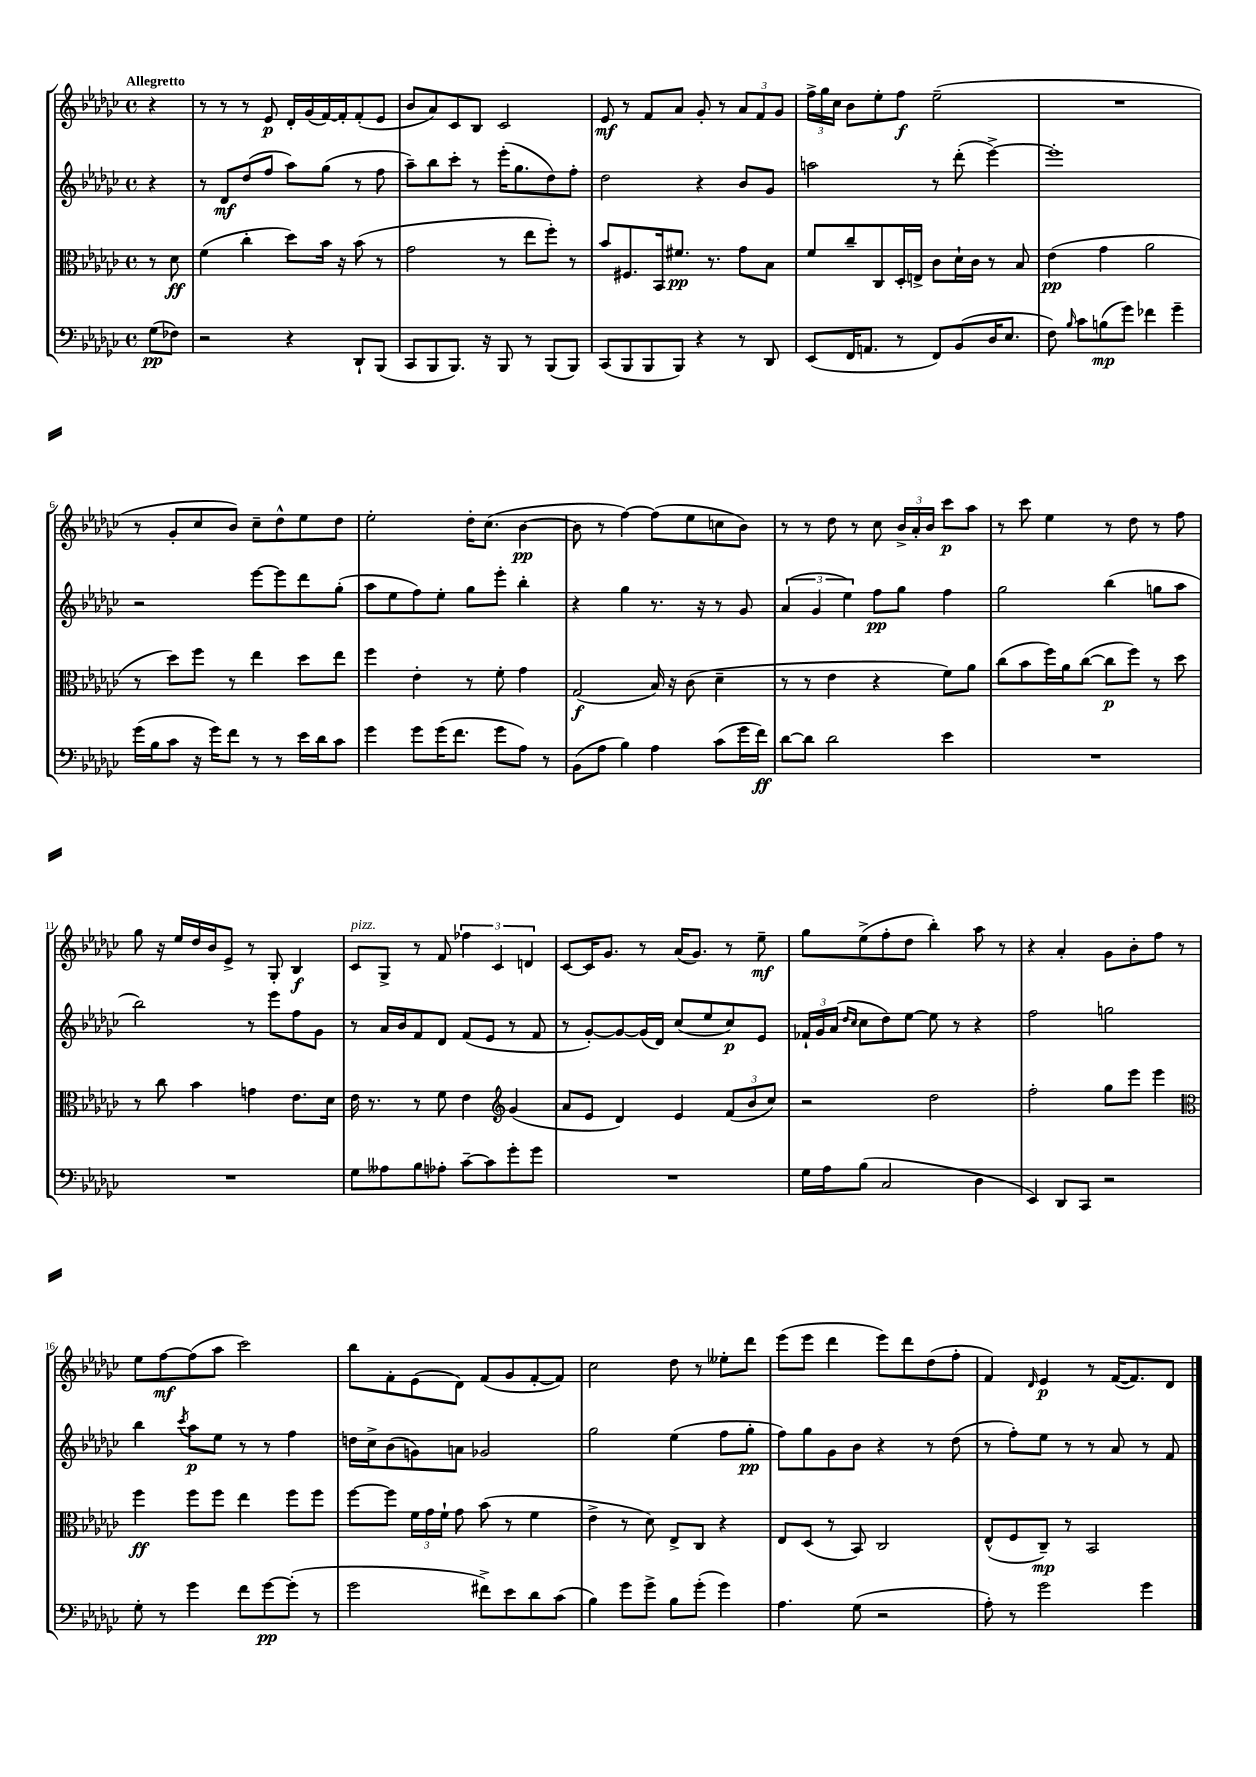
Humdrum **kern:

**kern	**dynam	**kern	**dynam	**kern	**dynam	**kern	**dynam
*part4	*part4	*part3	*part3	*part2	*part2	*part1	*part1
*staff4	*staff4	*staff3	*staff3	*staff2	*staff2	*staff1	*staff1
*clefF4	*	*clefC3	*	*clefG2	*	*clefG2	*
*k[b-e-a-d-g-c-]	*	*k[b-e-a-d-g-c-]	*	*k[b-e-a-d-g-c-]	*	*k[b-e-a-d-g-c-]	*
*M4/4	*	*M4/4	*	*M4/4	*	*M4/4	*
*met(c)	*	*met(c)	*	*met(c)	*	*met(c)	*
=	=	=	=	=	=	=	=
!	!	!	!	!	!	!LO:TX:a:B:t=Allegretto	!
(8G-\L	pp	8r	.	4r	.	4r	.
8F-X\J)	.	8d-\	ff	.	.	.	.
=1	=1	=1	=1	=1	=1	=1	=1
2r	.	(4f\	.	8r	.	8r	.
.	.	.	.	8d-/L	mf	8r	.
.	.	4cc-'\	.	(8dd-/	.	8r	.
.	.	.	.	8ff/J	.	8e-/	p
4r	.	8dd-\L)	.	8aa-\L)	.	16d-'/LL	.
.	.	.	.	.	.	(16g-/	.
.	.	16b-\Jk	.	(8gg-\J	.	[16f/)	.
.	.	16r	.	.	.	16f'/J]	.
8DD-`/L	.	(8b-\	.	8r	.	(8f'/	.
(8BBB-/J	.	8r	.	8ff\	.	8e-/J	.
=2	=2	=2	=2	=2	=2	=2	=2
8CC-/L	.	2g-\	.	8aa-~\L)	.	8b-/L	.
8BBB-/	.	.	.	8bb-\	.	8a-/)	.
8.BBB-/J)	.	.	.	8ccc-'\J	.	8c-/	.
.	.	.	.	8r	.	8B-/J	.
16r	.	.	.	.	.	.	.
8BBB-/	.	8r	.	(16eee-'\KL	.	2c-/	.
.	.	.	.	8.gg-\	.	.	.
8r	.	8ee-\L	.	.	.	.	.
(8BBB-/L	.	8ff'\J)	.	8dd-\)	.	.	.
8BBB-/J)	.	8r	.	8ff'\J	.	.	.
=3	=3	=3	=3	=3	=3	=3	=3
(8CC-/L	.	8b-/L	.	2dd-\	.	8e-/	mf
8BBB-/	.	8.F#X/	.	.	.	8r	.
8BBB-/	.	.	.	.	.	8f/L	.
.	.	16BB-/k	.	.	.	.	.
8BBB-/J)	.	8.f#X/J	pp	.	.	8a-/J	.
4r	.	.	.	4r	.	8g-'/	.
.	.	8.r	.	.	.	.	.
.	.	.	.	.	.	8r	.
8r	.	8g-\L	.	8b-/L	.	12a-/L	.
.	.	.	.	.	.	12f/	.
8DD-/	.	8B-\J	.	8g-/J	.	.	.
.	.	.	.	.	.	12g-/J	.
=4	=4	=4	=4	=4	=4	=4	=4
(8EE-/L	.	8f/L	.	2aan\	.	24ff^\LL	.
.	.	.	.	.	.	24gg-\	.
.	.	.	.	.	.	24cc-\JJ	.
16FF/K	.	8cc-~/	.	.	.	8b-\L	.
8.AAn/J	.	.	.	.	.	.	.
.	.	8C-/	.	.	.	8ee-'\	.
8r	.	16D-'/L	.	.	.	8ff\J	f
.	.	16En^/JJ	.	.	.	.	.
8FF/L)	.	8c-\L	.	8r	.	(2ee-~\	.
(8BB-/	.	16d-`\L	.	(8ddd-'\	.	.	.
.	.	16c-\JJ	.	.	.	.	.
16D-/K	.	8r	.	[4eee-^\)	.	.	.
8.E-/J	.	.	.	.	.	.	.
.	.	8B-/	.	.	.	.	.
=5	=5	=5	=5	=5	=5	=5	=5
8F\)	.	(4e-\	pp	1eee-']	.	1r	.
16qqB-/	.	.	.	.	.	.	.
8c-\L	.	.	.	.	.	.	.
(8Bn\	mp	4g-\	.	.	.	.	.
8g-\J)	.	.	.	.	.	.	.
4f-X\	.	2a-\	.	.	.	.	.
4g-~\	.	.	.	.	.	.	.
!!LO:LB:g=z
=6	=6	=6	=6	=6	=6	=6	=6
(16g-\LL	.	8r	.	2r	.	8r	.
16B-\J	.	.	.	.	.	.	.
8c-\J	.	8dd-\L)	.	.	.	8g-'/L	.
16r	.	8ff\J	.	.	.	8cc-/	.
16g-\KL)	.	.	.	.	.	.	.
8f\J	.	8r	.	.	.	8b-/J)	.
8r	.	4ee-\	.	[8eee-\L	.	8cc-~\L	.
8r	.	.	.	8eee-\]	.	8dd-^^\	.
16e-\LL	.	8dd-\L	.	8ddd-\	.	8ee-\	.
16d-\J	.	.	.	.	.	.	.
8c-\J	.	8ee-\J	.	(8gg-'\J	.	8dd-\J	.
=7	=7	=7	=7	=7	=7	=7	=7
4g-\	.	4ff\	.	8aa-\L	.	2ee-'\	.
.	.	.	.	8ee-\	.	.	.
8g-\L	.	4e-'\	.	8ff\)	.	.	.
(16g-\K	.	.	.	8ee-'\J	.	.	.
8.f\J	.	.	.	.	.	.	.
.	.	8r	.	8gg-\L	.	16dd-'\KL	.
.	.	.	.	.	.	(8.cc-\J	.
8g-\L	.	8f'\	.	8eee-'\J	.	.	.
8A-\J)	.	4g-\	.	4bb-'\	.	[4b-\	pp
8r	.	.	.	.	.	.	.
=8	=8	=8	=8	=8	=8	=8	=8
(8BB-\L	.	(2G-/	f	4r	.	8b-\]	.
8A-\J	.	.	.	.	.	8r	.
4B-\)	.	.	.	4gg-\	.	[4ff\)	.
4A-\	.	16B-/)	.	8.r	.	(8ff\L]	.
.	.	16r	.	.	.	.	.
.	.	(8c-\	.	.	.	8ee-\	.
.	.	.	.	16r	.	.	.
(8c-\L	.	4d-~\	.	8r	.	8ccn\	.
16g-\L	.	.	.	8g-/	.	8b-\J)	.
16f\JJ)	ff	.	.	.	.	.	.
=9	=9	=9	=9	=9	=9	=9	=9
[8d-\L	.	8r	.	(6a-/	.	8r	.
8d-\J]	.	8r	.	.	.	8r	.
.	.	.	.	6g-/	.	.	.
2d-\	.	4e-\	.	.	.	8dd-\	.
.	.	.	.	6ee-\)	.	.	.
.	.	.	.	.	.	8r	.
.	.	4r	.	8ff\L	pp	8cc-\	.
.	.	.	.	8gg-\J	.	24b-^/LL	.
.	.	.	.	.	.	24a-'/	.
.	.	.	.	.	.	24b-/JJ	.
4e-\	.	8f\L)	.	4ff\	.	8ccc-\L	p
.	.	8a-\J	.	.	.	8aa-\J	.
=10	=10	=10	=10	=10	=10	=10	=10
1r	.	(8cc-\L	.	2gg-\	.	8r	.
.	.	8b-\	.	.	.	8ccc-\	.
.	.	16ff\L)	.	.	.	4ee-\	.
.	.	16a-\J	.	.	.	.	.
.	.	([8cc-\J	.	.	.	.	.
.	.	8cc-\L]	p	(4bb-\	.	8r	.
.	.	8ff\J)	.	.	.	8dd-\	.
.	.	8r	.	8ggn\L	.	8r	.
.	.	8dd-\	.	8aa-\J	.	8ff\	.
!!LO:LB:g=z
=11	=11	=11	=11	=11	=11	=11	=11
1r	.	8r	.	2bb-\)	.	8gg-\	.
.	.	8cc-\	.	.	.	16r	.
.	.	.	.	.	.	16ee-/LL	.
.	.	4b-\	.	.	.	16dd-/	.
.	.	.	.	.	.	16b-/J	.
.	.	.	.	.	.	8e-^/J	.
.	.	4gn\	.	8r	.	8r	.
.	.	.	.	8eee-\L	.	8G-'/	.
.	.	8.e-\L	.	8ff\	.	4B-/	f
.	.	.	.	8g-\J	.	.	.
.	.	16d-\Jk	.	.	.	.	.
=12	=12	=12	=12	=12	=12	=12	=12
!	!	!	!	!	!	!LO:TX:a:i:t=pizz.	!
8G-\L	.	16e-\	.	8r	.	8c-/L	.
.	.	8.r	.	.	.	.	.
8A--X\	.	.	.	16a-/LL	.	8G-^/J	.
.	.	.	.	16b-/J	.	.	.
8B-\	.	8r	.	8f/	.	8r	.
8A-X'\J	.	8f\	.	8d-/J	.	8f/	.
[8c-~\L	.	4e-\	.	(8f/L	.	6ff-X\	.
8c-\]	.	.	.	8e-/J	.	.	.
.	.	.	.	.	.	6c-/	.
*	*	*clefG2	*	*	*	*	*
8g-'\	.	(4g-/	.	8r	.	.	.
.	.	.	.	.	.	6dn/	.
8g-\J	.	.	.	8f/	.	.	.
=13	=13	=13	=13	=13	=13	=13	=13
1r	.	8a-/L	.	8r	.	[8c-/L	.
.	.	8e-/J	.	[8g-'/L)	.	16c-/K]	.
.	.	.	.	.	.	8.g-/J	.
.	.	4d-/)	.	8g-/_	.	.	.
.	.	.	.	(16g-/L]	.	8r	.
.	.	.	.	16d-/JJ)	.	.	.
.	.	4e-/	.	(8cc-/L	.	(16a-/KL	.
.	.	.	.	.	.	8.g-/J)	.
.	.	.	.	8ee-/	.	.	.
.	.	(12f/L	.	8cc-/)	p	8r	.
.	.	12b-/	.	.	.	.	.
.	.	.	.	8e-/J	.	8ee-~\	mf
.	.	12cc-/J)	.	.	.	.	.
=14	=14	=14	=14	=14	=14	=14	=14
16G-\LL	.	2r	.	24f-X`/LL	.	8gg-\L	.
.	.	.	.	24g-/	.	.	.
16A-\J	.	.	.	.	.	.	.
.	.	.	.	(24a-/JJ	.	.	.
.	.	.	.	16qqdd-/LL	.	.	.
.	.	.	.	16qqcc-/JJ	.	.	.
(8B-\J	.	.	.	8cc-\L	.	(8ee-^\	.
2C-/	.	.	.	8dd-\)	.	8ff'\	.
.	.	.	.	[8ee-\J	.	8dd-\J	.
.	.	2dd-\	.	8ee-\]	.	4bb-'\)	.
.	.	.	.	8r	.	.	.
4D-\	.	.	.	4r	.	8aa-\	.
.	.	.	.	.	.	8r	.
=15	=15	=15	=15	=15	=15	=15	=15
4EE-/)	.	2ff'\	.	2ff\	.	4r	.
8DD-/L	.	.	.	.	.	4a-'/	.
8CC-/J	.	.	.	.	.	.	.
2r	.	8gg-\L	.	2ggn\	.	8g-\L	.
.	.	8eee-\J	.	.	.	8b-'\	.
.	.	4eee-\	.	.	.	8ff\J	.
.	.	.	.	.	.	8r	.
!!LO:LB:g=z
=16	=16	=16	=16	=16	=16	=16	=16
*	*	*clefC3	*	*	*	*	*
8G-'\	.	4ff\	ff	4bb-\	.	8ee-\L	.
8r	.	.	.	.	.	[8ff\	mf
.	.	.	.	8qccc-/	.	.	.
4g-\	.	8ff\L	.	8aa-\L	p	(8ff\]	.
.	.	8ff\J	.	8ee-\J	.	8aa-\J	.
8f\L	.	4ee-\	.	8r	.	2ccc-\)	.
[8g-\	pp	.	.	8r	.	.	.
(8g-'\J]	.	8ff\L	.	4ff\	.	.	.
8r	.	8ff\J	.	.	.	.	.
=17	=17	=17	=17	=17	=17	=17	=17
2g-\	.	[8ff\L	.	16ddn\LL	.	8bb-\L	.
.	.	.	.	16cc-^\J	.	.	.
.	.	8ff\J]	.	(8b-\	.	8f'\	.
.	.	24f\LL	.	8gn\)	.	(8e-\	.
.	.	24g-\	.	.	.	.	.
.	.	24f`\JJ	.	.	.	.	.
.	.	8g-\	.	8an\J	.	8d-\J)	.
8f#X^\L)	.	(8b-\	.	2g-X/	.	(8f/L	.
8e-\	.	8r	.	.	.	8g-/	.
8d-\	.	4f\	.	.	.	[8f'/	.
(8c-\J	.	.	.	.	.	8f/J])	.
=18	=18	=18	=18	=18	=18	=18	=18
4B-\)	.	4e-^\	.	2gg-\	.	2cc-\	.
8g-\L	.	8r	.	.	.	.	.
8g-^\J	.	8d-\)	.	.	.	.	.
8B-\L	.	8E-^/L	.	(4ee-\	.	8dd-\	.
(8g-'\J	.	8C-/J	.	.	.	8r	.
4g-\)	.	4r	.	8ff\L	.	8ee--X'\L	.
.	.	.	.	8gg-'\J	pp	8ddd-\J	.
=19	=19	=19	=19	=19	=19	=19	=19
4.A-\	.	8E-/L	.	8ff\L)	.	(8eee-\L	.
.	.	(8D-/J	.	8gg-\	.	8eee-\J	.
.	.	8r	.	8g-\	.	4ddd-\	.
(8G-\	.	8BB-/)	.	8b-\J	.	.	.
2r	.	2C-/	.	4r	.	8eee-\L)	.
.	.	.	.	.	.	8ddd-\	.
.	.	.	.	8r	.	(8dd-\	.
.	.	.	.	(8dd-\	.	8ff'\J	.
=20	=20	=20	=20	=20	=20	=20	=20
8A-'\)	.	(8E-^^/L	.	8r	.	4f/)	.
8r	.	8F/	.	8ff'\L)	.	.	.
.	.	.	.	.	.	16qqd-/	.
2g-\	.	8C-~/J)	mp	8ee-\J	.	4e-/	p
.	.	8r	.	8r	.	.	.
.	.	2BB-/	.	8r	.	8r	.
.	.	.	.	8a-/	.	([16f/KL	.
.	.	.	.	.	.	8.f/])	.
4g-\	.	.	.	8r	.	.	.
.	.	.	.	8f/	.	8d-/J	.
==	==	==	==	==	==	==	==
*-	*-	*-	*-	*-	*-	*-	*-
